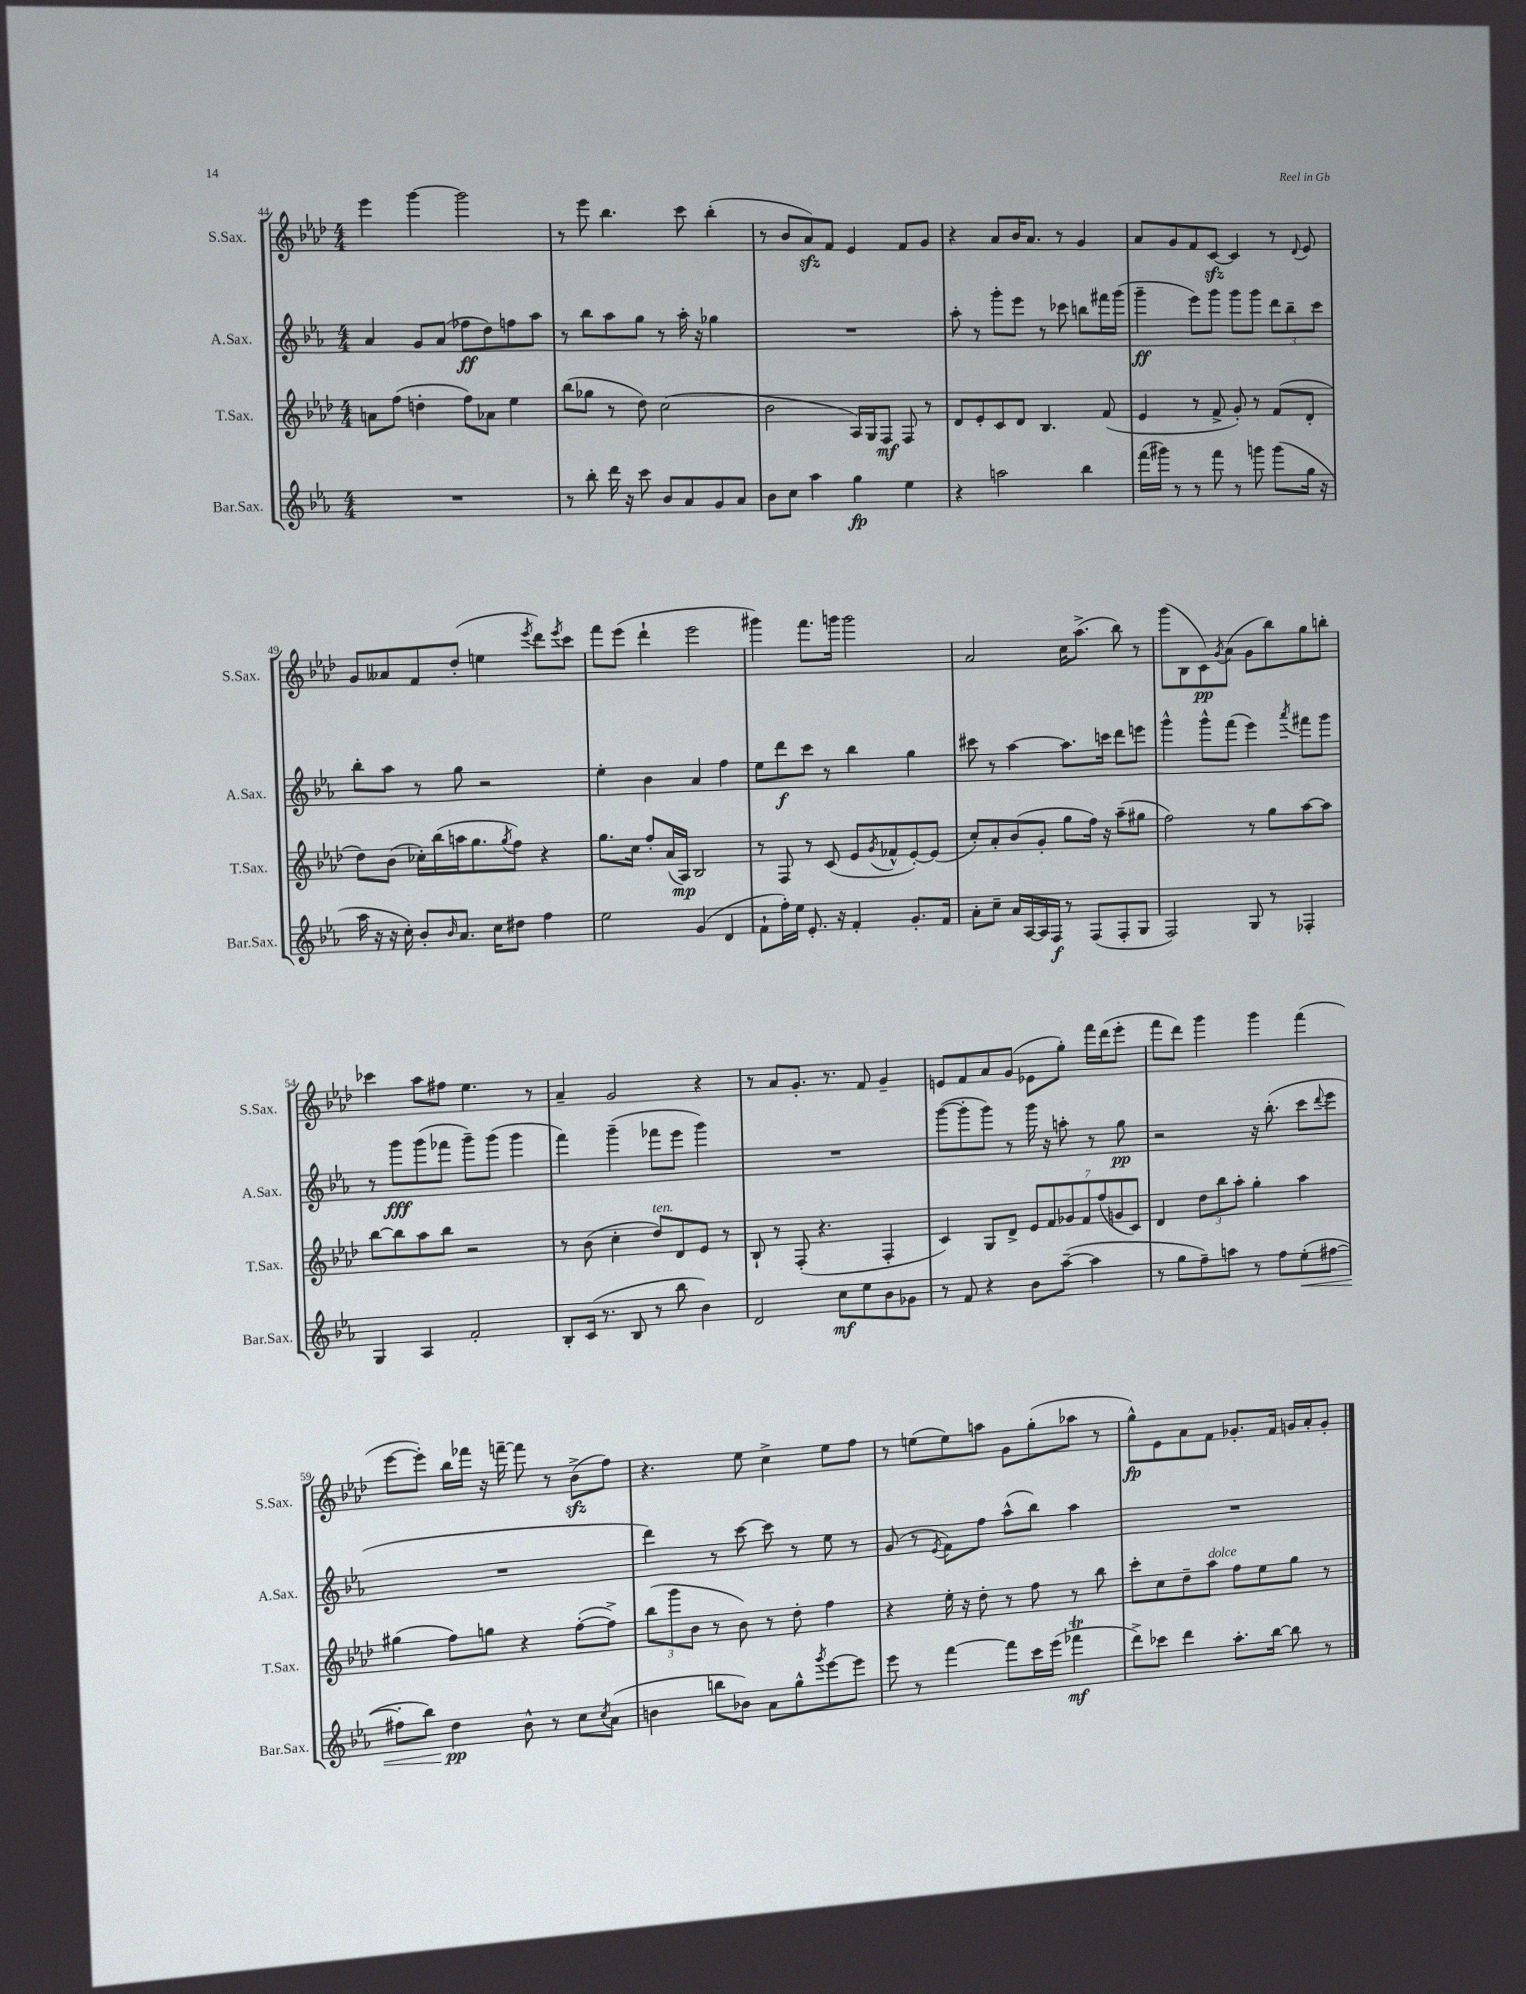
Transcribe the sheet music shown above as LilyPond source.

<<
\new StaffGroup <<
\new Staff = "s0" \with { instrumentName = "S.Sax." shortInstrumentName = "S.Sax." } {
    \clef treble \key aes \major \numericTimeSignature \time 4/4
    ees'''4 g'''4~ g'''2 |
    r8 ees'''8 bes''4. c'''8 bes''4-.( |
    r8 bes'8 aes'8\sfz) f'8 ees'4 f'8 g'8 |
    r4 aes'8 bes'16 aes'8. r8 g'4 |
    aes'8 g'8 f'8 c'8~\sfz c'4 r8 \appoggiatura { des'8 } ees'8 |
    g'8 aeses'8 f'8 des''8-.( e''4 \acciaccatura { ees'''8 } des'''8) \acciaccatura { ees'''8 } c'''8 |
    f'''8 ees'''8( des'''4-! ees'''2 |
    gis'''4) f'''8. g'''16 g'''2 |
    aes'2 c''16 aes''8.->( bes''8) r8 |
    g'''8( bes8 c'8\pp) \acciaccatura { g'8 } aes'8( g'8 bes''8) g''8 b''8-. |
    ces'''4 aes''8 fis''8 ees''4. r8 |
    aes'4-- g'2 r4 |
    r8 aes'8 g'8.-. r8. f'8 g'4-- |
    e'8 f'8 aes'8 g'8( ees'8 g''8-.) f'''16 des'''16( ees'''8-. |
    f'''8 des'''8) g'''4 g'''4 f'''4( |
    ees'''8~ ees'''8-.) bes''16 fes'''16 r16 f'''16~-- f'''8 r8 bes'8->\sfz( f''8) |
    r4. ees''8 c''4-> ees''8 f''8 |
    r8 e''8( e''8) a''8 g'8 g''8-.( aes''8 r8 |
    g''8-^\fp) ees'8 aes'8 f'8 ges'8.-. f'16 g'16 aes'16-. g'8-. \bar "|." |
}
\new Staff = "s1" \with { instrumentName = "A.Sax." shortInstrumentName = "A.Sax." } {
    \clef treble \key ees \major \numericTimeSignature \time 4/4
    aes'4 g'8 aes'8( fes''8\ff d''8) f''8 aes''8 |
    r8 bes''8 aes''8 g''8 r8 aes''16-. r16 ges''4 |
    R1 |
    aes''8-. r8 g'''8-. ees'''8 r8 ces'''8 b''8 fis'''16 g'''16( |
    g'''4--\ff ees'''8) g'''8 g'''8 g'''8 \tuplet 3/2 { d'''8 bes''8-- c'''8 } |
    bes''8-. aes''8 r8 g''8 r2 |
    ees''4-. bes'4 aes'4 f''4 |
    ees''8 d'''8\f c'''8 r8 bes''4 g''4 |
    cis'''8 r8 aes''4~ aes''8. c'''16 d'''8 e'''8 |
    g'''4-^ g'''8-^ f'''8( ees'''4) \acciaccatura { aes'''8 } fis'''8 g'''8 |
    r8 g'''8\fff g'''8( fes'''8 g'''8--) g'''8( g'''4 |
    f'''4) g'''4--( fes'''8 ees'''8 g'''4) |
    R1 |
    g'''8~( g'''8-. g'''8) r8 g'''16 r16 a''8-. r8 g''8\pp |
    r2 r16 bes''8.-.( c'''8 \appoggiatura { d'''8 } ees'''8 |
    R1 |
    d'''4) r8 c'''8~ c'''8 r8 ees''8 r8 |
    g'8( r8 \acciaccatura { ees'8 } f'8) f''8 aes''8-^( bes''8) aes''4 |
    R1 \bar "|." |
}
\new Staff = "s2" \with { instrumentName = "T.Sax." shortInstrumentName = "T.Sax." } {
    \clef treble \key aes \major \numericTimeSignature \time 4/4
    a'8 f''8( d''4-. f''8) aes'8 ees''4 |
    bes''8( ges''8 r8 des''8) c''2( |
    bes'2 aes16) g16 f8\mf f8 r8 |
    des'8 ees'8-. c'8 des'8 bes4. f'8( |
    ees'4 r8 f'8-> g'8-.) r8 f'8( des'8-. |
    des''8) bes'8( ces''16-.) bes''16( a''16 g''8. \acciaccatura { g''8 } f''8) r4 |
    g''8. c''16 f''8-. aes'16( aes16\mp) bes2 |
    r8 f8 r8 c'8( ees'8 \acciaccatura { g'8 } fes'8-^ ees'8~-.) ees'8( |
    c''8-.) aes'8-. bes'8( g'8-. g''8 f''16) r16 aes''8--( gis''8 |
    f''2) r8 g''8 aes''8~ aes''8 |
    bes''8~ bes''8 aes''8 bes''8 r2 |
    r8 bes'8( c''4-. des''8^\markup { \italic "ten." }) des'8 ees'8 r8 |
    bes8-! r8 f8-.( r4. f4-. |
    c'4) g8 des'8-> \tuplet 7/4 { ees'8 f'8 ges'8 f'8 f''8( g'8 c'8) } |
    des'4 \tuplet 3/2 { des''8 bes''8 aes''8-. } g''4-. aes''4 |
    gis''4( f''8) g''8 r4 f''8~-.( f''8->) |
    \tuplet 3/2 { bes''8( g'''8 bes'8 } r8 bes'8) r8 des''8-. f''4 |
    r4 ees''16-. r16 des''8-. r8 f''8 r8 bes''8 |
    c'''8-. c''8 des''8-- aes''8^\markup { \italic "dolce" } f''8 ees''8 g''8 r8 \bar "|." |
}
\new Staff = "s3" \with { instrumentName = "Bar.Sax." shortInstrumentName = "Bar.Sax." } {
    \clef treble \key ees \major \numericTimeSignature \time 4/4
    R1 |
    r8 bes''8-. d'''16 r16 c'''8 bes'8 aes'8 g'8 aes'8 |
    bes'8 c''8 aes''4 g''4\fp ees''4 |
    r4 a''2 bes''4 |
    f'''16( gis'''16) r8 r8 f'''8 r8 g'''8 g'''8( g''16 r16 |
    aes''16 r16 r16 c''16-.) bes'8-. \grace { bes'16 } aes'8. c''16 dis''8 f''4 |
    ees''2 g'4( d'4 |
    f'8-! f''16-.) ees''16 ees'8.-. r16 f'4-. g'8.-. f'16 |
    aes'8-. c''8-- aes'16 aes16~ aes16 f16\f r8 f8( f8-. g8 |
    f2) g8 r8 fes4-. |
    g4 aes4 f'2-. |
    bes8-. c'16( r8. bes8 r8 bes''8 bes'4) |
    d'2 c''8\mf ees''8 bes'8 ges'8 |
    r8 f'8 r4 bes'8 aes''8~--( aes''4 |
    r8 g''8 f''8--) a''8 r8 f''8 ees''8-.\<( fis''8~ |
    fis''8-. bes''8) d''4\pp\! bes'8-^ r8 c''8 \acciaccatura { c''8 } aes'8( |
    b'4 b''8 bes'8) aes'8 g''8-^ \acciaccatura { g'''8 } ees'''8~ ees'''8 |
    ees'''8 r8 f'''4~ f'''8 c'''16 ees'''16( fes'''4\trill\mf |
    d'''8->) ces'''8 d'''4 aes''8.-. bes''16~ bes''8 r8 \bar "|." |
}
>>
>>
\layout { \context { \Score currentBarNumber = #44 } }
